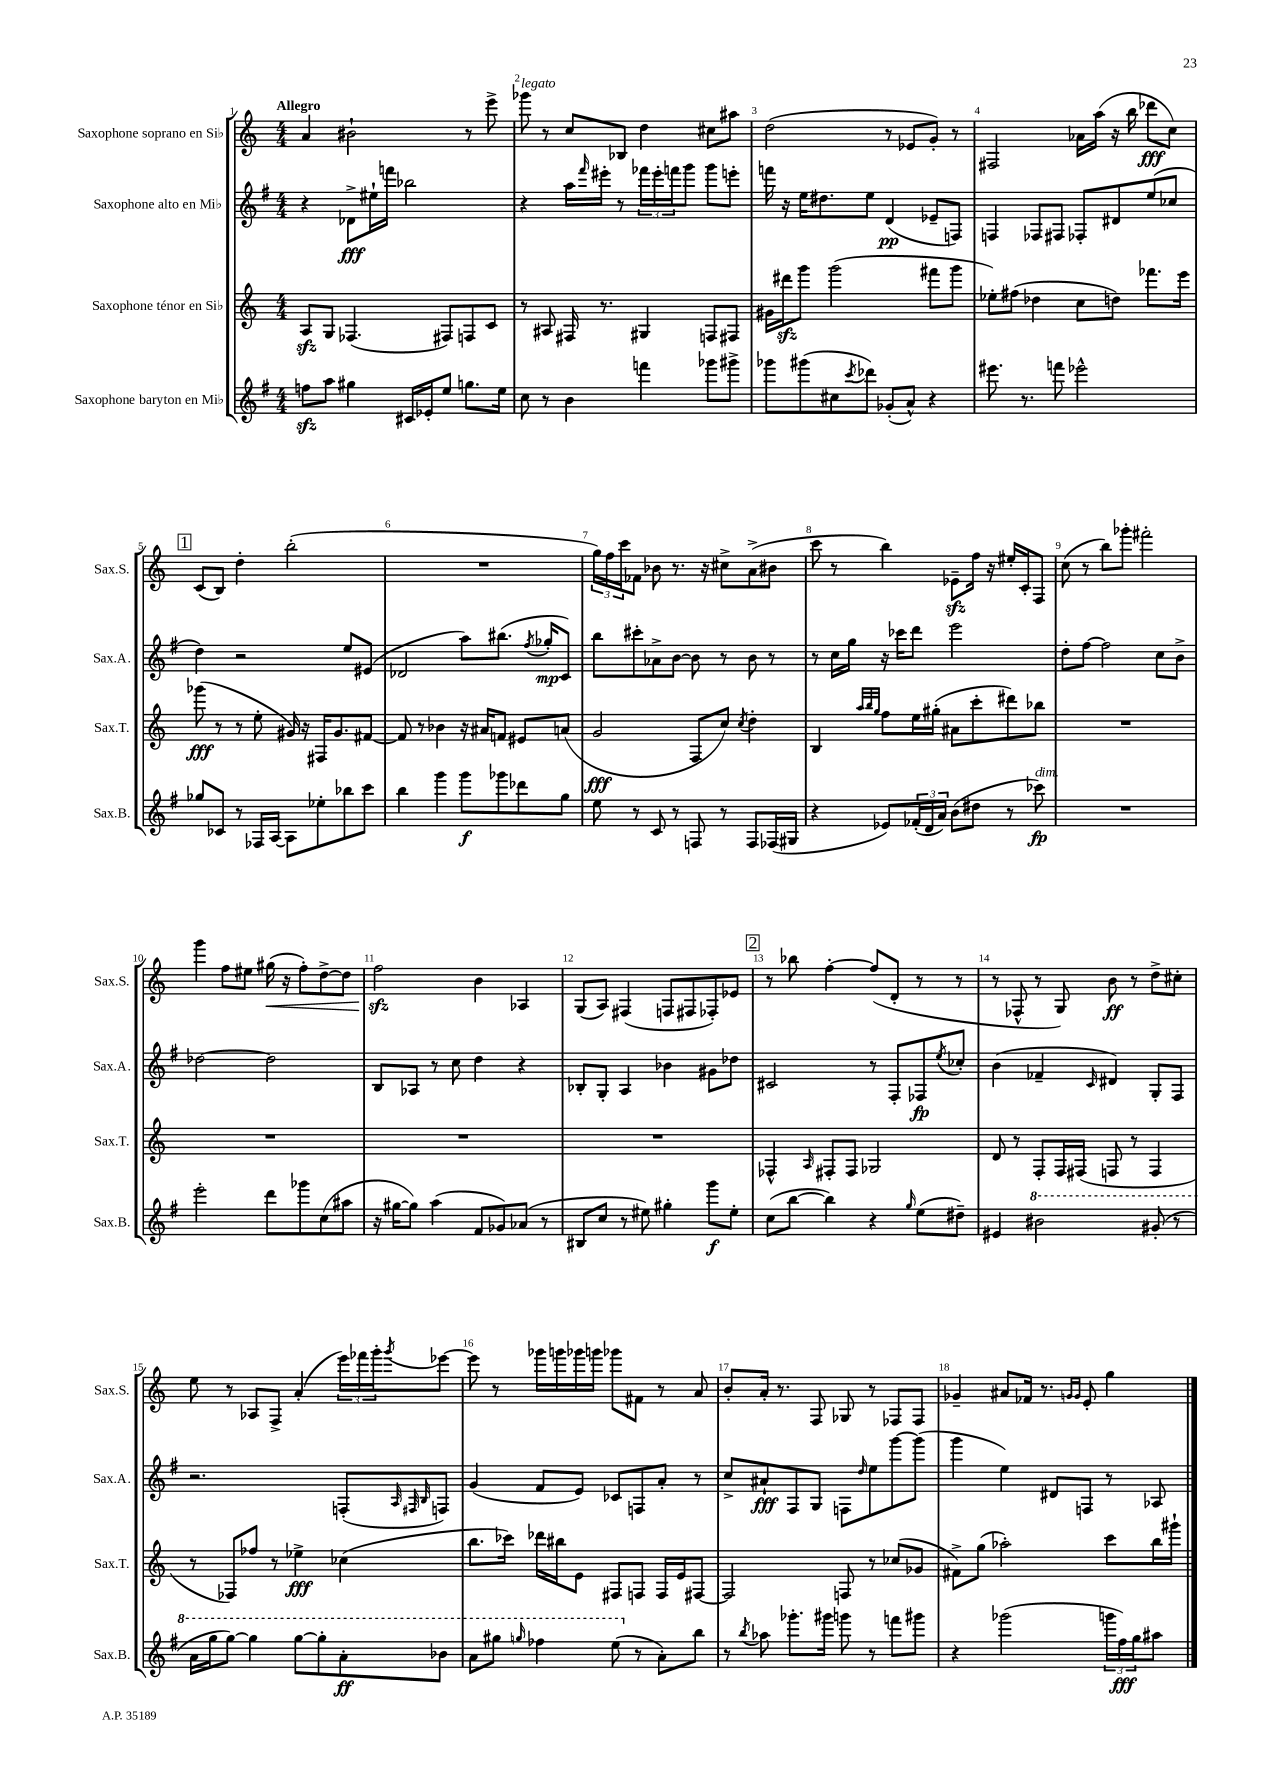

**kern	**kern	**kern	**kern
*staff4	*staff3	*staff2	*staff1
*clefG2	*clefG2	*clefG2	*clefG2
*k[f#]	*k[]	*k[f#]	*k[]
*M4/4	*M4/4	*M4/4	*M4/4
8ff	8A	4r	4a
8aa	8G	.	.
4gg#	(4.F-	8d-^	2b#`
.	.	16ee#`	.
.	.	16fff	.
16c#	.	2bb-	.
16e-'	.	.	.
8ee	8F#)	.	.
8.gg	8F	.	8r
.	8c	.	8eee^
16ee	.	.	.
=	=	=	=
8cc	8r	4r	8ggg-
8r	8A#	.	8r
4b	16F#	16aa	8cc
.	.	16qqfff#	.
.	8.r	16eee#'	.
.	.	8r	8B-
4fff	4G#	24fff-	4dd
.	.	24eee#'	.
.	.	24fff	.
.	.	8ggg	.
8ggg-	8F	8ggg	8cc#
8ggg#^	8F#	8eee'	8aa#
=	=	=	=
8ggg-	16g#	16fff	(2dd
.	16ddd#	16r	.
(8ggg#	8ggg	16ee	.
.	.	8.dd#	.
8cc#	(2ggg	.	.
8qccc	.	.	.
8ddd-)	.	8ee	.
(8g-'	.	(4d	8r
8a^^)	.	.	8e-
4r	8fff#	8e-~	8g')
.	8ggg	8F)	8r
=	=	=	=
8.eee#	8ee-')	4F	2F#
.	(8ff#	.	.
8.r	.	.	.
.	4dd-	8F-	.
8fff	.	8F#	.
2eee-^^	8cc	8F-'	16a-
.	.	.	(16aa
.	8dd)	8d#	16r
.	.	.	16bb
.	8.fff-	(8ee	8ddd-
.	.	8cc-	8cc)
.	16eee	.	.
=	=	=	=
8gg-	(8ggg-	4dd)	(8c
8c-	8r	.	8B)
8r	8r	2r	4dd'
16F-	8ee'	.	.
[16A	.	.	.
8A]	16g#)	.	(2bb'
.	16r	.	.
8ee-'	16F#	.	.
.	8.g#	.	.
8bb-	.	8ee	.
8ccc	[8f#	(8e#	.
=	=	=	=
4bb	8f#]	2d-	1r
.	8r	.	.
4ggg	4b-	.	.
8ggg	16r	8aa)	.
.	16a#	.	.
8ggg-	8f	(8.bb#	.
8ddd-	8e#	.	.
.	.	8qff#	.
.	.	16gg-'	.
8gg	(8a	8c)	.
=	=	=	=
8ee	2g	8bb	24gg)
.	.	.	24ff
.	.	.	24ccc
8r	.	8ccc#'	8f-
8c	.	8a-^	8b-
8r	.	[8b	8.r
8F	8F	8b]	.
.	.	.	16r
8r	8cc)	8r	8cc#^
.	8qcc	.	.
8F	4dd'	8b	(8a^
(16F-	.	8r	8b#
16G#	.	.	.
=	=	=	=
4r	4B	8r	8ccc
.	.	16cc	8r
.	.	16gg	.
.	32qqaa	.	.
.	32qqbb	.	.
.	32qqgg	.	.
8e-)	8ff	16r	4bb)
.	.	16ccc-	.
(24f-'	16ee	8ddd	.
24d	.	.	.
.	(16gg#'	.	.
24a)	.	.	.
(8b	8a#	2eee	8e-~
8dd#	8ccc'	.	16ff
.	.	.	16r
8r	8ddd#)	.	16ee#'
.	.	.	16c'
8ccc-)	8bb-	.	8F
=	=	=	=
1r	1r	8dd'	(8cc
.	.	[8ff#	8r
.	.	2ff#]	8bb)
.	.	.	8ggg-'
.	.	.	2fff#'
.	.	8cc	.
.	.	8b^	.
=	=	=	=
2eee'	1r	[2dd-	4ggg
.	.	.	8ff
.	.	.	8ee#
8ddd	.	2dd-]	(16gg#
.	.	.	16r
8ggg-	.	.	8ff')
(8cc	.	.	[8dd^
8aa#	.	.	8dd]
=	=	=	=
16r	1r	8B	2ff
[16gg#	.	.	.
8gg#])	.	8A-	.
(4aa	.	8r	.
.	.	8cc	.
8f#	.	4dd	4b
8g-)	.	.	.
(8a-	.	4r	4A-
8r	.	.	.
=	=	=	=
8B#	1r	8B-'	(8G
8cc	.	8G'	8A)
8r	.	4A	(4F#
8ee#)	.	.	.
4gg#'	.	4b-	8F
.	.	.	8F#
8ggg	.	8g#	8F-')
8ee#'	.	8dd-	8e-
=	=	=	=
(8cc	4F-^^	2c#	8r
[8bb	.	.	8bb-
.	16qqA	.	.
4bb])	8F#'	.	[4ff'
.	8F#	.	.
4r	2G-	8r	(8ff]
.	.	8F#'	8d'
16qqgg	.	.	.
(8ee	.	8F-	8r
.	.	8qee	.
8dd#~)	.	8cc-'	8r
=	=	=	=
4e#	8d	(4b	8r
.	8r	.	8F-^^
2bb#	8F'	4f-~	8r
.	16F	.	8G)
.	(16F#	.	.
.	.	16qqc	.
.	8F	4d#)	8b
.	8r	.	8r
(8gg#'	4F	8G'	8dd^
8r	.	8F#	8cc#'
=	=	=	=
16aa	8r	2.r	8ee
16ggg	.	.	.
[8ggg)	8F-)	.	8r
4ggg]	8ff-	.	8A-
.	8r	.	8F^
[8ggg	4ee-^	.	(4a'
8ggg']	.	.	.
8aa'	(4cc-	(8F'	24eee)
.	.	.	24fff-
.	.	.	24ggg'
.	.	32qqA	.
.	.	32qqF#	.
.	.	32qqB	8qggg
8bb-	.	8F)	[8eee-
=	=	=	=
8aa	8.bb	(4g	8eee-]
8ggg#	.	.	8r
.	16ccc-)	.	.
16qqggg	.	.	.
4fff-	16ddd-	8f#	16ggg-
.	16bb#	.	16ggg
.	8e	8e)	16ggg-
.	.	.	16ggg
(8eee	8F#	8c-	8ggg-
8r	8F	8F	8f#
8a')	16F	8a'	8r
.	16e	.	.
8bb	[8F#	8r	8a
=	=	=	=
8r	2F#]	8cc^	8b'
8qbb	.	.	.
8aa-	.	8a#`	16a'
.	.	.	8.r
8.ggg-'	.	8F#	.
.	.	8G	8F
16ggg#	.	.	.
8ggg	8F	8F	8G-
.	.	16qqdd	.
8r	8r	8ee	8r
8fff	(8cc-	[8ggg	8F-
8ggg#	8g-	(8ggg]	8F-
=	=	=	=
4r	8f#^)	4ggg	4g-~
.	(8gg	.	.
(2ggg-	2aa-')	4ee)	8a#
.	.	.	16f-
.	.	.	8.r
.	.	8d#	.
.	.	.	16qqg
.	.	.	16qqg
.	.	8F	8e'
24ggg	8ccc	8r	4gg
24ff#)	.	.	.
24gg	.	.	.
8aa#	16bb	8A-	.
.	16ggg#`	.	.
==	==	==	==
*-	*-	*-	*-
